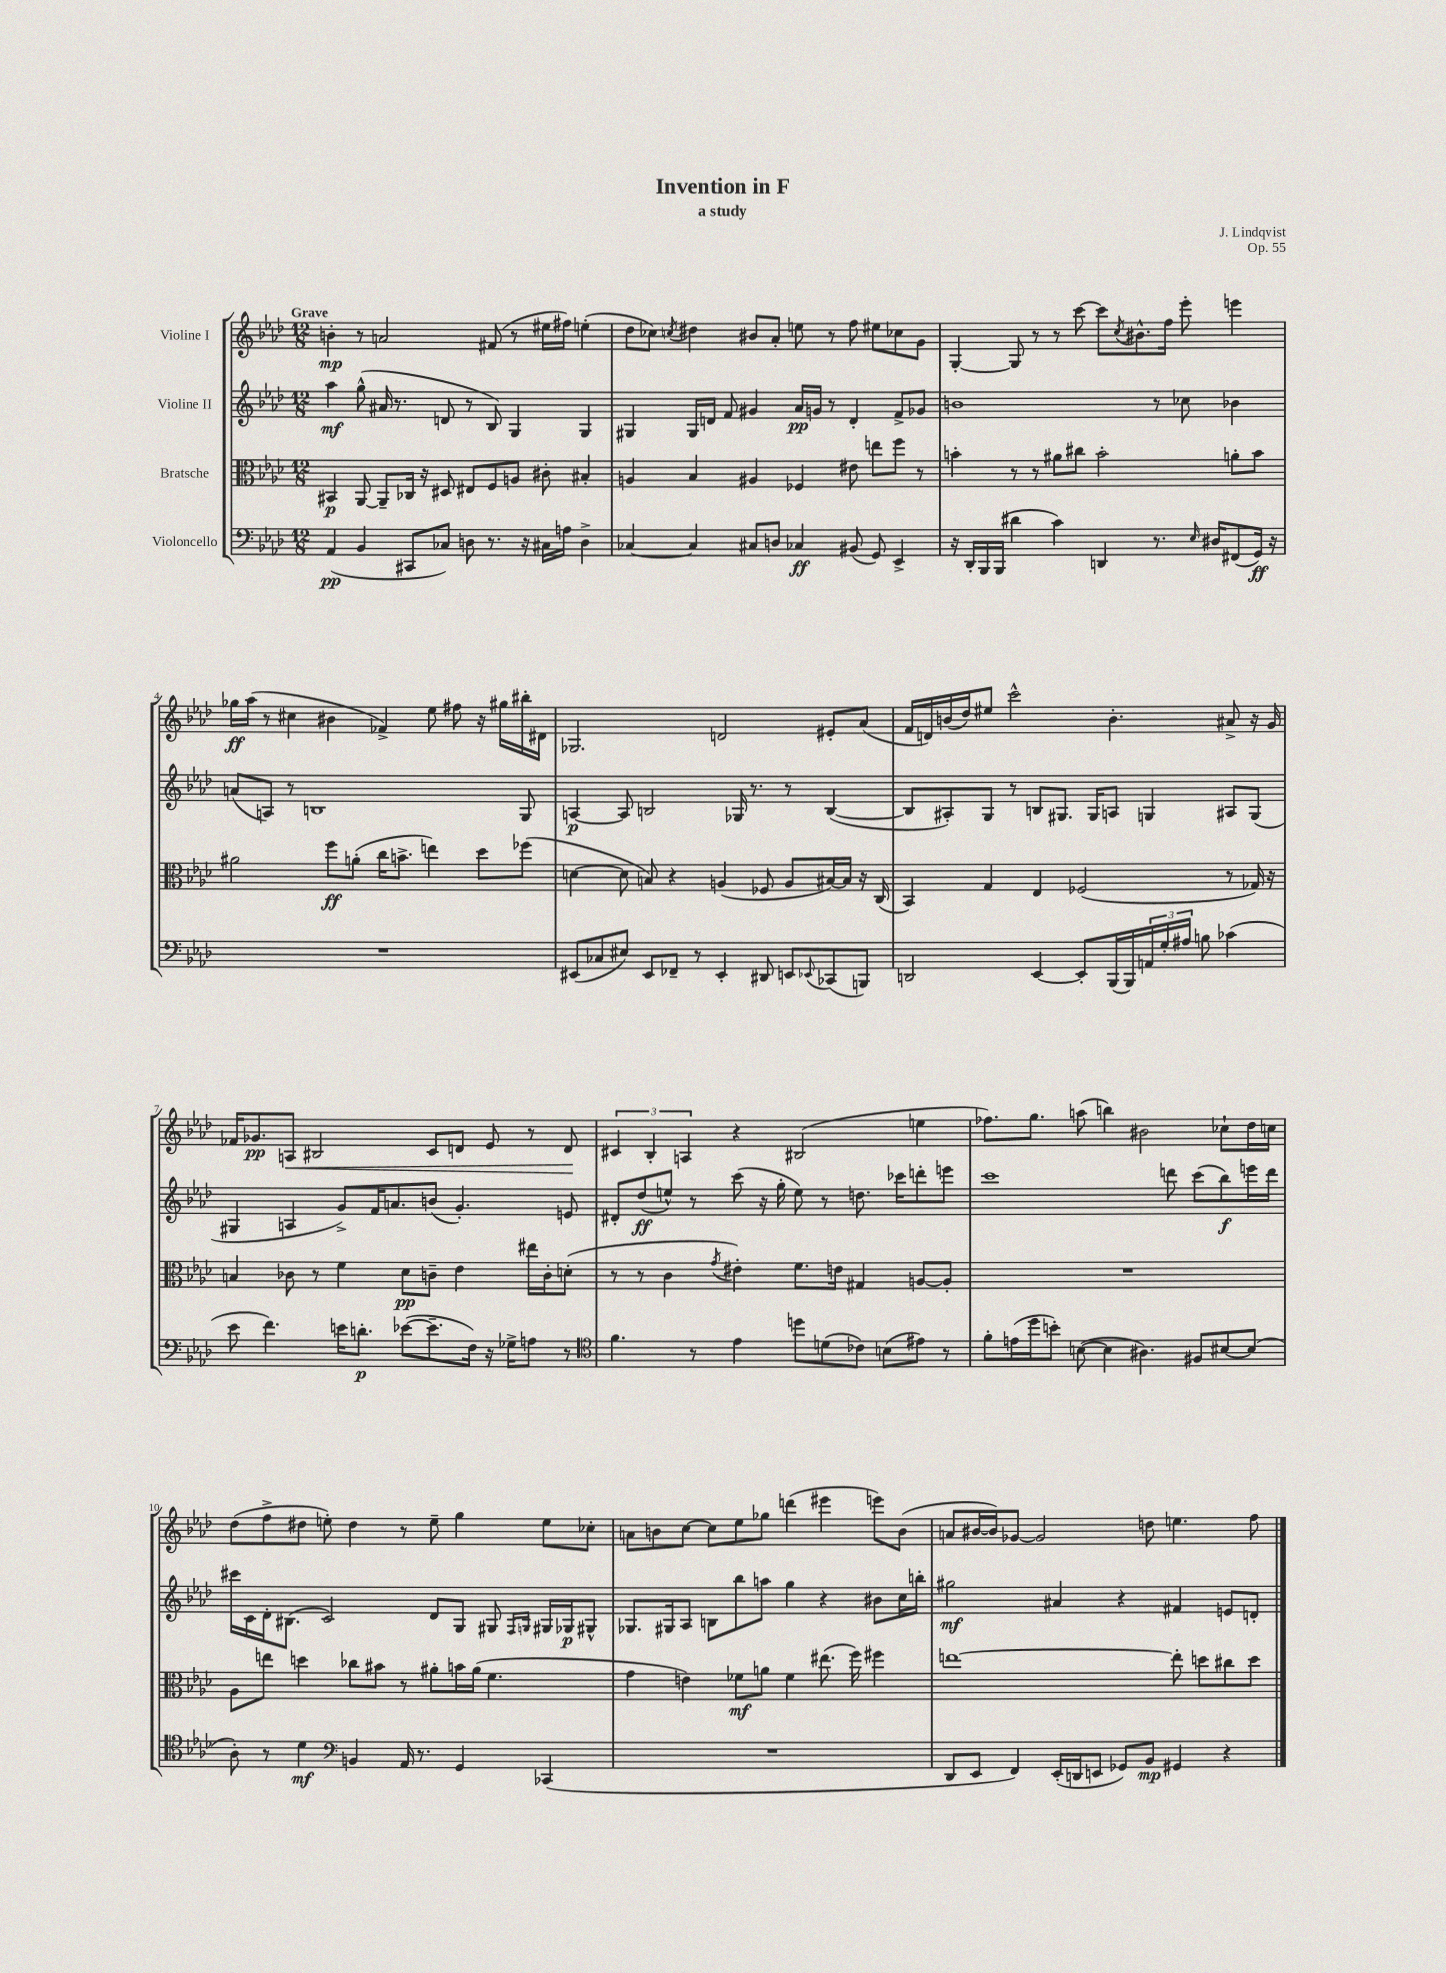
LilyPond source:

\header { title = "Invention in F" composer = "J. Lindqvist" subtitle = "a study" opus = "Op. 55" }
<<
\new StaffGroup <<
\new Staff = "s0" \with { instrumentName = "Violine I" } {
    \clef treble \key aes \major \numericTimeSignature \time 12/8 \tempo "Grave"
    b'4-.\mp r8 a'2 fis'8( r8 eis''16 fis''16) e''4-.( |
    des''8 ces''8) \acciaccatura { c''8 } dis''4 bis'8 aes'8-. e''8 r8 f''8 eis''8 ces''8 g'8 |
    g4~-. g8 r8 r8 c'''8~ c'''8 \acciaccatura { c''8 } bis'8.-^ f''16 ees'''8-. e'''4 |
    ges''16\ff aes''16( r8 cis''4 bis'4 fes'4->) ees''8 fis''8 r16 gis''16 bis''16-. dis'16 |
    ges2. d'2 eis'8-. aes'8( |
    f'16 d'16) b'16( des''16) eis''8 c'''2-^ b'4.-. ais'8-> r16 g'16 |
    fes'16 ges'8.\pp a8\< bis2 c'8 d'8 ees'8 r8 d'8\! |
    \tuplet 3/2 { cis'4 bes4-. a4 } r4 bis2( e''4 |
    fes''8.) g''8. a''8( b''4) bis'2 ces''8-! des''16 c''16 |
    des''8( f''8-> dis''8 e''8-.) dis''4 r8 e''8-- g''4 e''8 ces''8-. |
    a'8 b'8 c''8~ c''8 ees''8 ges''8 d'''4( eis'''4 e'''8) b'8( |
    a'8 bis'16~ bis'16) ges'8~ ges'2 d''8 e''4. f''8 \bar "|." |
}
\new Staff = "s1" \with { instrumentName = "Violine II" } {
    \clef treble \key aes \major \numericTimeSignature \time 12/8
    aes''4\mf g''8-^( ais'16 r8. d'8 r8 bes8) g4 g4 |
    gis4 gis16 d'16 f'8 gis'4 aes'16\pp g'16 r8 d'4-. f'8-> ges'8 |
    b'1 r8 ces''8 bes'4 |
    a'8( a8) r8 b1 g8 |
    a4~\p a8 b2 ges16 r8. r8 b4~( |
    b8 ais8-.) g8 r8 b8 gis8. gis16 a8 g4 ais8 g8( |
    gis4 a4 g'8->) f'16 a'8. b'8( g'4.-.) e'8 |
    dis'8-. des''8\ff( e''8-^) r8 c'''8( r16 g''16-. e''8) r8 d''8. ces'''16 d'''8-. e'''8 |
    c'''1 d'''8 c'''8( bes''8\f) e'''16 d'''16 |
    cis'''16 c'16 des'16-. bis8.( c'2) des'8 g8 gis8 \grace { f16 g16 } gis16 ges16\p gis8-^ |
    ges8. gis16 aes8 b8 bes''8 a''8 g''4 r4 bis'8 c''16 b''16-. |
    gis''2\mf ais'4 r4 fis'4 e'8 d'8-. \bar "|." |
}
\new Staff = "s2" \with { instrumentName = "Bratsche" } {
    \clef alto \key aes \major \numericTimeSignature \time 12/8
    bis,4\p aes,8~ aes,8-- ces16 r16 dis8 eis8 f8 a8 cis'8-. bis4-. |
    a4 bes4 ais4 fes4 eis'8 e''8 f''8 r8 |
    b'4-. r8 r8 ais'8 cis''8 b'2-. a'8-. b'8 |
    ais'2 f''8\ff a'8-.( c''16 b'8.-> e''4) des''8 fes''8( |
    d'4~ d'8 b8) r4 a4( fes8 a8 bis16~) bis16 r16 c16( |
    bes,4) g4 ees4 fes2( r8 ges16) r16 |
    b4 ces'8 r8 f'4 des'8\pp c'8-- ees'4 eis''16 c'16-. d'8-.( |
    r8 r8 c'4 \acciaccatura { g'8 } eis'4-.) f'8. e'16 gis4 a8~ a8-. |
    R1. |
    aes8 e''8 d''4 ces''8 bis'8 r8 ais'8-. b'16 ais'16( f'4. |
    g'4 e'4) fes'8\mf a'8 fes'4 eis''8.( f''16) fis''4 |
    e''1~ e''8-. d''8 cis''8 d''8 \bar "|." |
}
\new Staff = "s3" \with { instrumentName = "Violoncello" } {
    \clef bass \key aes \major \numericTimeSignature \time 12/8
    aes,4\pp( bes,4 cis,8 ces8) d8 r8. r16 cis16 a16 d4-> |
    ces4~ ces4 cis8 d8 ces4\ff bis,8( g,8) ees,4-> |
    r16 des,16-. bes,,16 bes,,16( dis'4 c'4) d,4 r8. \grace { ees16 } dis16 fis,8( g,16\ff) r16 |
    R1. |
    eis,8( ces8 eis8) eis,8 fes,8-- r8 eis,4-. dis,8 e,8 \appoggiatura { ees,8 } ces,8( b,,8) |
    d,2 ees,4~ ees,8-. bes,,16( bes,,16) \tuplet 3/2 { a,16 g16-. ais16 } b8 ces'4( |
    ees'8 f'4.) e'16 d'8.-.\p ees'8~( ees'8.-- f16) r16 ges16-> a8 r8 |
    \clef tenor f'4. r8 ees'4 d''8 d'8( ces'8) b8( eis'8) r8 |
    f'8-. e'16( des''16 b'8-.) b8~( b4 ais4.) fis8 bis8~ bis8( |
    aes8-.) r8 des'4\mf \clef bass b,4 aes,16 r8. g,4 ces,4( |
    R1. |
    des,8 ees,8 f,4) ees,16-.( d,16 e,8 ges,8) bes,8\mp gis,4 r4 \bar "|." |
}
>>
>>
